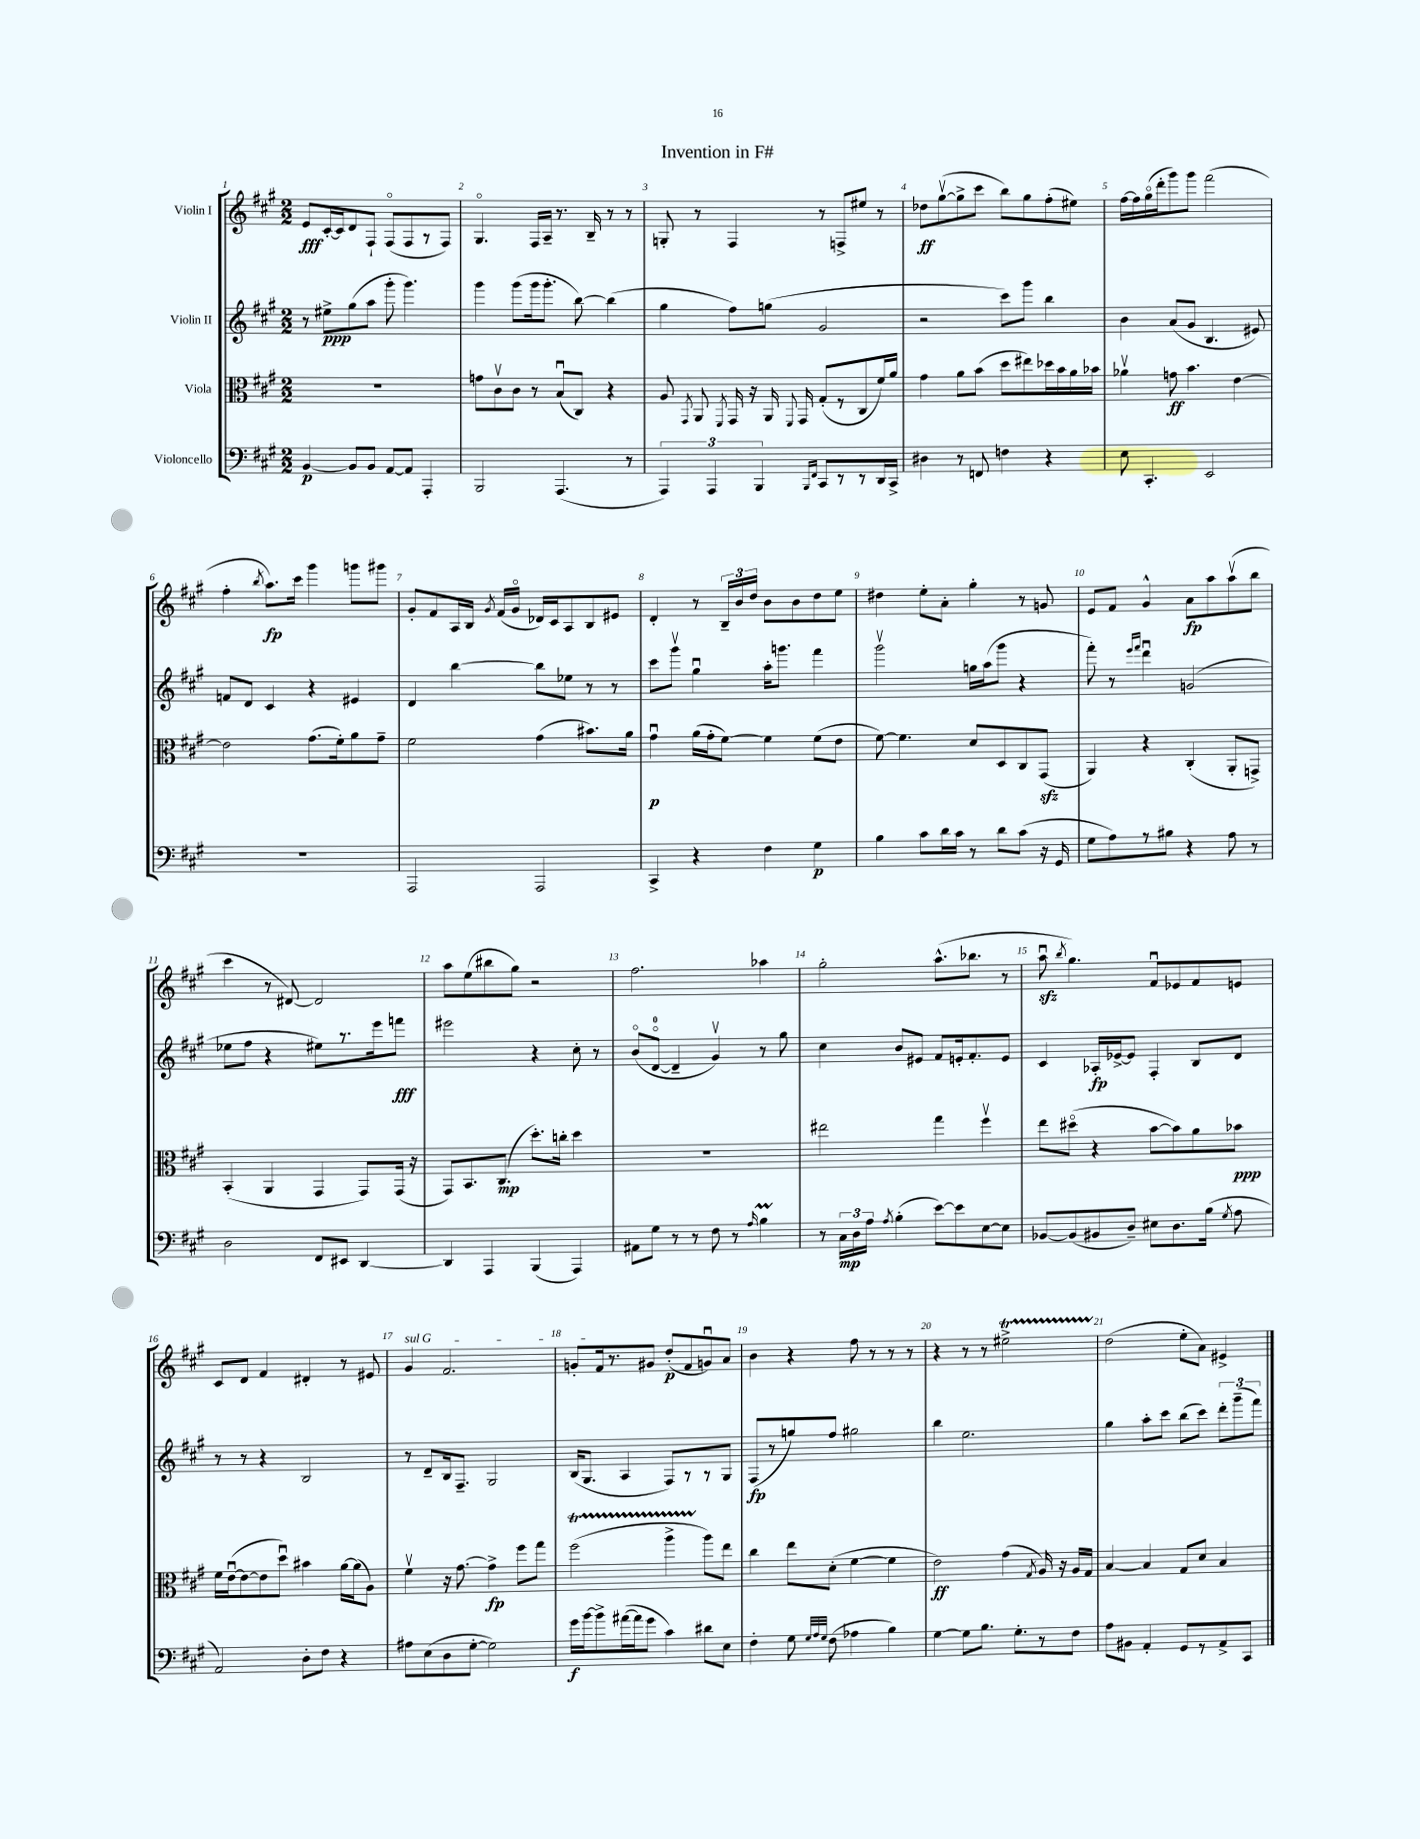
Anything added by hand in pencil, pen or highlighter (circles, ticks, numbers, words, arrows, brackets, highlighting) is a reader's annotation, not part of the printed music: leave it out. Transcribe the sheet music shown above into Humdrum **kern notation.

**kern	**dynam	**kern	**dynam	**kern	**dynam	**kern	**dynam
*part4	*part4	*part3	*part3	*part2	*part2	*part1	*part1
*staff4	*staff4	*staff3	*staff3	*staff2	*staff2	*staff1	*staff1
*I"Violoncello	*	*I"Viola	*	*I"Violin II	*	*I"Violin I	*
*clefF4	*	*clefC3	*	*clefG2	*	*clefG2	*
*k[f#c#g#]	*	*k[f#c#g#]	*	*k[f#c#g#]	*	*k[f#c#g#]	*
*M2/2	*	*M2/2	*	*M2/2	*	*M2/2	*
=1	=1	=1	=1	=1	=1	=1	=1
[4BB/	p	1r	.	8r	.	8e/L	fff
.	.	.	.	8ee#X^\L	ppp	[16c#'/L	.
.	.	.	.	.	.	16c#/J]	.
8BB/L]	.	.	.	(8gg#\	.	8d/	.
8BB/J	.	.	.	8aa\J	.	8F#`/J	.
[8AA/L	.	.	.	8ggg#'\	.	(8F#/L	.
8AA/J]	.	.	.	4.ggg#\)	.	8F#/	.
4AAA'/	.	.	.	.	.	8r	.
.	.	.	.	.	.	8F#/J)	.
=2	=2	=2	=2	=2	=2	=2	=2
2BBB/	.	8gn\L	.	4ggg#\	.	4.G#/	.
.	.	8c#v\	.	.	.	.	.
.	.	8c#\J	.	(8ggg#\L	.	.	.
.	.	8r	.	16ggg#\k	.	16F#/LL	.
.	.	.	.	8.ggg#'\J	.	16A~/JJ	.
(4.AAA/	.	(8Bu/L	.	.	.	8.r	.
.	.	8C#/J)	.	[8bb\)	.	.	.
.	.	.	.	.	.	16B~/	.
.	.	4r	.	(4bb\]	.	8r	.
8r	.	.	.	.	.	8r	.
=3	=3	=3	=3	=3	=3	=3	=3
6AAA/)	.	8A/	.	4gg#\	.	8Gn'/	.
.	.	8qGG#/	.	.	.	.	.
.	.	8AA/	.	.	.	8r	.
6AAA/	.	.	.	.	.	.	.
.	.	8qFF#/	.	.	.	.	.
.	.	16GG#/	.	8ff#\L)	.	4F#/	.
.	.	16r	.	.	.	.	.
6BBB/	.	.	.	.	.	.	.
.	.	16AA/	.	(8ggn\J	.	.	.
.	.	8qqFF#/	.	.	.	.	.
.	.	16GG#/	.	.	.	.	.
16qqBBB/LL	.	.	.	.	.	.	.
16qqFF#/JJ	.	.	.	.	.	.	.
8CC#/L	.	(8G#'/L	.	2g#/	.	8r	.
8r	.	8r	.	.	.	8Fn^/L	.
8r	.	8C#/	.	.	.	8ee#X/J	.
16DD/L	.	16f#/L)	.	.	.	8r	.
16CC#^/JJ	.	16a/JJ	.	.	.	.	.
=4	=4	=4	=4	=4	=4	=4	=4
4D#X\	.	4g#\	.	2r	.	8dd-X\L	ff
.	.	.	.	.	.	([8gg#v\	.
8r	.	8a\L	.	.	.	8gg#^\]	.
8FFn/	.	(8b\J	.	.	.	8ccc#\J	.
4Fn\	.	8dd\L	.	8ccc#\L)	.	8bb\L)	.
.	.	8ee#X\)	.	8ggg#\J	.	8gg#\	.
4r	.	16dd-X\L	.	4bb\	.	(8ff#'\	.
.	.	16b\	.	.	.	.	.
.	.	16a\	.	.	.	8ee#X\J)	.
.	.	16b-X\JJ	.	.	.	.	.
=5	=5	=5	=5	=5	=5	=5	=5
8E\	.	4a-Xv\	.	4b\	.	[16ff#\LL	.
.	.	.	.	.	.	16ff#\]	.
4.CC#'/	.	.	.	.	.	(16gg#\	.
.	.	.	.	.	.	16ddd'\J	.
.	.	8gn\	ff	(8a/L	.	8ggg#\)	.
.	.	4.b\	.	8g#/J	.	8ggg#\J	.
2EE/	.	.	.	4.B/	.	(2fff#\	.
.	.	[4e\	.	.	.	.	.
.	.	.	.	8e#X/)	.	.	.
!!LO:LB:g=z
=6	=6	=6	=6	=6	=6	=6	=6
1r	.	2e\]	.	8fn/L	.	4ff#'\	.
.	.	.	.	8d/J	.	.	.
.	.	.	.	.	.	8qbb/	.
.	.	.	.	4c#/	.	8.aa\L)	fp
.	.	.	.	.	.	16ccc#\Jk	.
.	.	(8.g#\L	.	4r	.	4ggg#\	.
.	.	16f#'\k)	.	.	.	.	.
.	.	8a\	.	4e#X/	.	8gggn\L	.
.	.	8g#~\J	.	.	.	8ggg#X\J	.
=7	=7	=7	=7	=7	=7	=7	=7
2AAA/	.	2f#\	.	4d/	.	8g#'/L	.
.	.	.	.	.	.	8f#/	.
.	.	.	.	[4bb\	.	16A/L	.
.	.	.	.	.	.	16B/JJ	.
.	.	.	.	.	.	8qg#/	.
.	.	.	.	.	.	(16f#/LL	.
.	.	.	.	.	.	16g#/JJ	.
2AAA/	.	(4g#\	.	8bb\L]	.	16d-X/LL)	.
.	.	.	.	.	.	16c#/J	.
.	.	.	.	8ee-X\J	.	8A/	.
.	.	8.b#X\L)	.	8r	.	8B/	.
.	.	.	.	8r	.	8e#X/J	.
.	.	16a\Jk	.	.	.	.	.
=8	=8	=8	=8	=8	=8	=8	=8
4CC#^/	.	4g#u\	p	8ccc#\L	.	4d'/	.
.	.	.	.	8ggg#v\J	.	.	.
4r	.	(16a\LL	.	4gg#u\	.	8r	.
.	.	16g#'\J	.	.	.	.	.
.	.	[8f#\J)	.	.	.	24B~/LL	.
.	.	.	.	.	.	24b/	.
.	.	.	.	.	.	24dd/JJ	.
4F#\	.	4f#\]	.	16aa'\KL	.	8b\L	.
.	.	.	.	8.gggn\J	.	.	.
.	.	.	.	.	.	8b\	.
4G#\	p	(8f#\L	.	4fff#\	.	8dd\	.
.	.	8e\J	.	.	.	8ee\J	.
=9	=9	=9	=9	=9	=9	=9	=9
4B\	.	[8f#\)	.	2ggg#v\	.	4dd#X\	.
.	.	4.f#\]	.	.	.	.	.
8c#\L	.	.	.	.	.	8ee'\L	.
16d\L	.	.	.	.	.	8a'\J	.
16c#\JJ	.	.	.	.	.	.	.
8r	.	8d/L	.	16ggn\LL	.	4gg#'\	.
.	.	.	.	(16aa\J	.	.	.
8d\L	.	8D/	.	8ggg#\J	.	.	.
(8c#\J	.	8C#/	.	4r	.	8r	.
16r	.	(8GG#zz/J	.	.	.	8gn/	.
16GG#/	.	.	.	.	.	.	.
=10	=10	=10	=10	=10	=10	=10	=10
8G#\L	.	4AA/)	.	8fff#'\)	.	8e/L	.
8A\)	.	.	.	8r	.	8f#/J	.
.	.	.	.	16qqeee/LL	.	.	.
.	.	.	.	16qqfff#/JJ	.	.	.
8r	.	4r	.	4dddu\	.	4g#^^/	.
8B#X\J	.	.	.	.	.	.	.
4r	.	(4C#'/	.	(2gn/	.	8a\L	fp
.	.	.	.	.	.	8aa\	.
8A\	.	8AA'/L	.	.	.	(8aav\	.
8r	.	8GGn^/J)	.	.	.	8bb\J	.
!!LO:LB:g=z
=11	=11	=11	=11	=11	=11	=11	=11
2D\	.	(4BB'/	.	8ee-X\L	.	4ccc#\	.
.	.	.	.	8ff#\J	.	.	.
.	.	4AA/	.	4r	.	8r	.
.	.	.	.	.	.	[8d#X/)	.
8FF#/L	.	4GG#/	.	8ee#X\L)	.	2d#/]	.
8EE#X/J	.	.	.	8.r	.	.	.
[4DD/	.	8GG#/L)	.	.	.	.	.
.	.	.	.	16eee\k	.	.	.
.	.	(16GG#/Jk	.	8fffn\J	fff	.	.
.	.	16r	.	.	.	.	.
=12	=12	=12	=12	=12	=12	=12	=12
4DD/]	.	8GG#/L)	.	2eee#X\	.	8aa\L	.
.	.	8.BB/	.	.	.	(8ee\	.
4AAA/	.	.	.	.	.	8bb#X\	.
.	.	(8.C#/J	mp	.	.	.	.
.	.	.	.	.	.	8gg#\J)	.
(4BBB/	.	8.dd'\L)	.	4r	.	2r	.
.	.	16ccn'\Jk	.	.	.	.	.
4AAA/)	.	4dd\	.	8cc#'\	.	.	.
.	.	.	.	8r	.	.	.
=13	=13	=13	=13	=13	=13	=13	=13
8AA#X\L	.	1r	.	(8b/L	.	2.ff#\	.
8G#\J	.	.	.	[8d/J	.	.	.
8r	.	.	.	4d~/]	.	.	.
8r	.	.	.	.	.	.	.
8F#\	.	.	.	4g#v/)	.	.	.
8r	.	.	.	.	.	.	.
16qqA/	.	.	.	.	.	.	.
4BM\	.	.	.	8r	.	4aa-X\	.
.	.	.	.	8gg#\	.	.	.
=14	=14	=14	=14	=14	=14	=14	=14
8r	.	2ee#X\	.	4cc#\	.	2gg#'\	.
24C#\LL	mp	.	.	.	.	.	.
24D\	.	.	.	.	.	.	.
24A\JJ	.	.	.	.	.	.	.
8qA/	.	.	.	.	.	.	.
(4B'\	.	.	.	8b/L	.	.	.
.	.	.	.	8e#X/J	.	.	.
[8e\L)	.	4gg#\	.	8f#/L	.	(8.aa^^\L	.
8e\]	.	.	.	16en'/k	.	.	.
.	.	.	.	8.f#'/	.	8.bb-X\J	.
[8E\	.	4ff#v\	.	.	.	.	.
8E\J]	.	.	.	8e/J	.	8r	.
=15	=15	=15	=15	=15	=15	=15	=15
[8BB-X/L	.	8ee\L	.	4c#/	.	8aazzu\	.
.	.	.	.	.	.	8qbb/	.
(8BB-/]	.	(8dd#X\J	.	.	.	4.gg#\)	.
8BB#X/	.	4r	.	16A-X'/LL	fp	.	.
.	.	.	.	[16e-X^/J	.	.	.
8D~/J)	.	.	.	8e-/J]	.	.	.
8E#X\L	.	[8b\L	.	4F#'/	.	8f#u/L	.
8.D\	.	8b\])	.	.	.	8e-X/	.
.	.	8a\	.	8B/L	.	8f#/	.
(16B\Jk	.	.	.	.	.	.	.
8qG#/	.	.	.	.	.	.	.
8A\	.	8b-X\J	ppp	8d/J	.	8en/J	.
!!LO:LB:g=z
=16	=16	=16	=16	=16	=16	=16	=16
2AA/)	.	16f#\LL	.	8r	.	8c#/L	.
.	.	([16eu\J	.	.	.	.	.
.	.	8e\_	.	8r	.	8d/J	.
.	.	8e\]	.	4r	.	4f#/	.
.	.	8ddu\J)	.	.	.	.	.
8D'\L	.	4b#X\	.	2B/	.	4d#X'/	.
8F#\J	.	.	.	.	.	.	.
4r	.	[16a\LL	.	.	.	8r	.
.	.	(16a\J]	.	.	.	.	.
.	.	8A\J)	.	.	.	8e#X/	.
=17	=17	=17	=17	=17	=17	=17	=17
!	!	!	!	!	!	!LO:TX:a:i:t=sul G	!
8A#X\L	.	4f#v\	.	8r	.	4g#/	.
(8E\	.	.	.	8d~/L	.	.	.
8D\	.	16r	.	16B/k	.	2.f#/	.
.	.	[8.g#\	.	8.F#~/J	.	.	.
[8G#'\J	.	.	.	.	.	.	.
2G#\])	.	4g#^\]	fp	2G#/	.	.	.
.	.	8ff#\L	.	.	.	.	.
.	.	8gg#\J	.	.	.	.	.
=18	=18	=18	=18	=18	=18	=18	=18
16g#\LL	f	(2ff#T\	.	(16B/KL	.	8gn'/L	.
[16b\J	.	.	.	8.G#/J	.	.	.
8b^\]	.	.	.	.	.	16f#/k	.
.	.	.	.	.	.	8.r	.
([16a#X\L	.	.	.	4A/	.	.	.
16a#\J]	.	.	.	.	.	.	.
8g#\J	.	.	.	.	.	8g#X/J	.
4c#\)	.	4aaTTT^\	.	8F#/L)	.	(8dd'/L	p
.	.	.	.	8r	.	8f#/	.
8d#X\L	.	8aa\L)	.	8r	.	8gnu/)	.
8E\J	.	8ee\J	.	8G#/J	.	8a/J	.
=19	=19	=19	=19	=19	=19	=19	=19
4F#'\	.	4cc#\	.	(8F#/L	fp	4b\	.
.	.	.	.	8r	.	.	.
8G#\	.	8ee\L	.	8ggn/)	.	4r	.
32qqG#/LLL	.	.	.	.	.	.	.
32qqA/	.	.	.	.	.	.	.
32qqG#/JJJ	.	.	.	.	.	.	.
(8F#\	.	(8d'\J	.	8ff#/J	.	.	.
4A-X\	.	[4f#\	.	2gg#X\	.	8ff#\	.
.	.	.	.	.	.	8r	.
4B\)	.	4f#\]	.	.	.	8r	.
.	.	.	.	.	.	8r	.
=20	=20	=20	=20	=20	=20	=20	=20
[4G#\	.	2e\)	ff	4bb\	.	4r	.
8G#\L]	.	.	.	2.ee\	.	8r	.
8.B\J	.	.	.	.	.	8r	.
.	.	(4g#\	.	.	.	2ee#Xt^\	.
8.G#'\L	.	.	.	.	.	.	.
.	.	8qG#/	.	.	.	.	.
8r	.	16A/)	.	.	.	.	.
.	.	16r	.	.	.	.	.
8F#\J	.	16A/LL	.	.	.	.	.
.	.	16G#/JJ	.	.	.	.	.
=21	=21	=21	=21	=21	=21	=21	=21
8A\L	.	[4B/	.	4gg#\	.	(2dd\	.
8BB#X\J	.	.	.	.	.	.	.
4AA'/	.	4B/]	.	8aa'\L	.	.	.
.	.	.	.	8ccc#\J	.	.	.
8GG#/L	.	8G#/L	.	(8bb\L	.	8ee'\L	.
8r	.	8d/J	.	8ccc#\J)	.	8a\J)	.
8AA^/	.	4B/	.	12ddd'\L	.	4e#X^/	.
.	.	.	.	(12ggg#~\	.	.	.
8CC#/J	.	.	.	.	.	.	.
.	.	.	.	12fff#\J)	.	.	.
==	==	==	==	==	==	==	==
*-	*-	*-	*-	*-	*-	*-	*-
